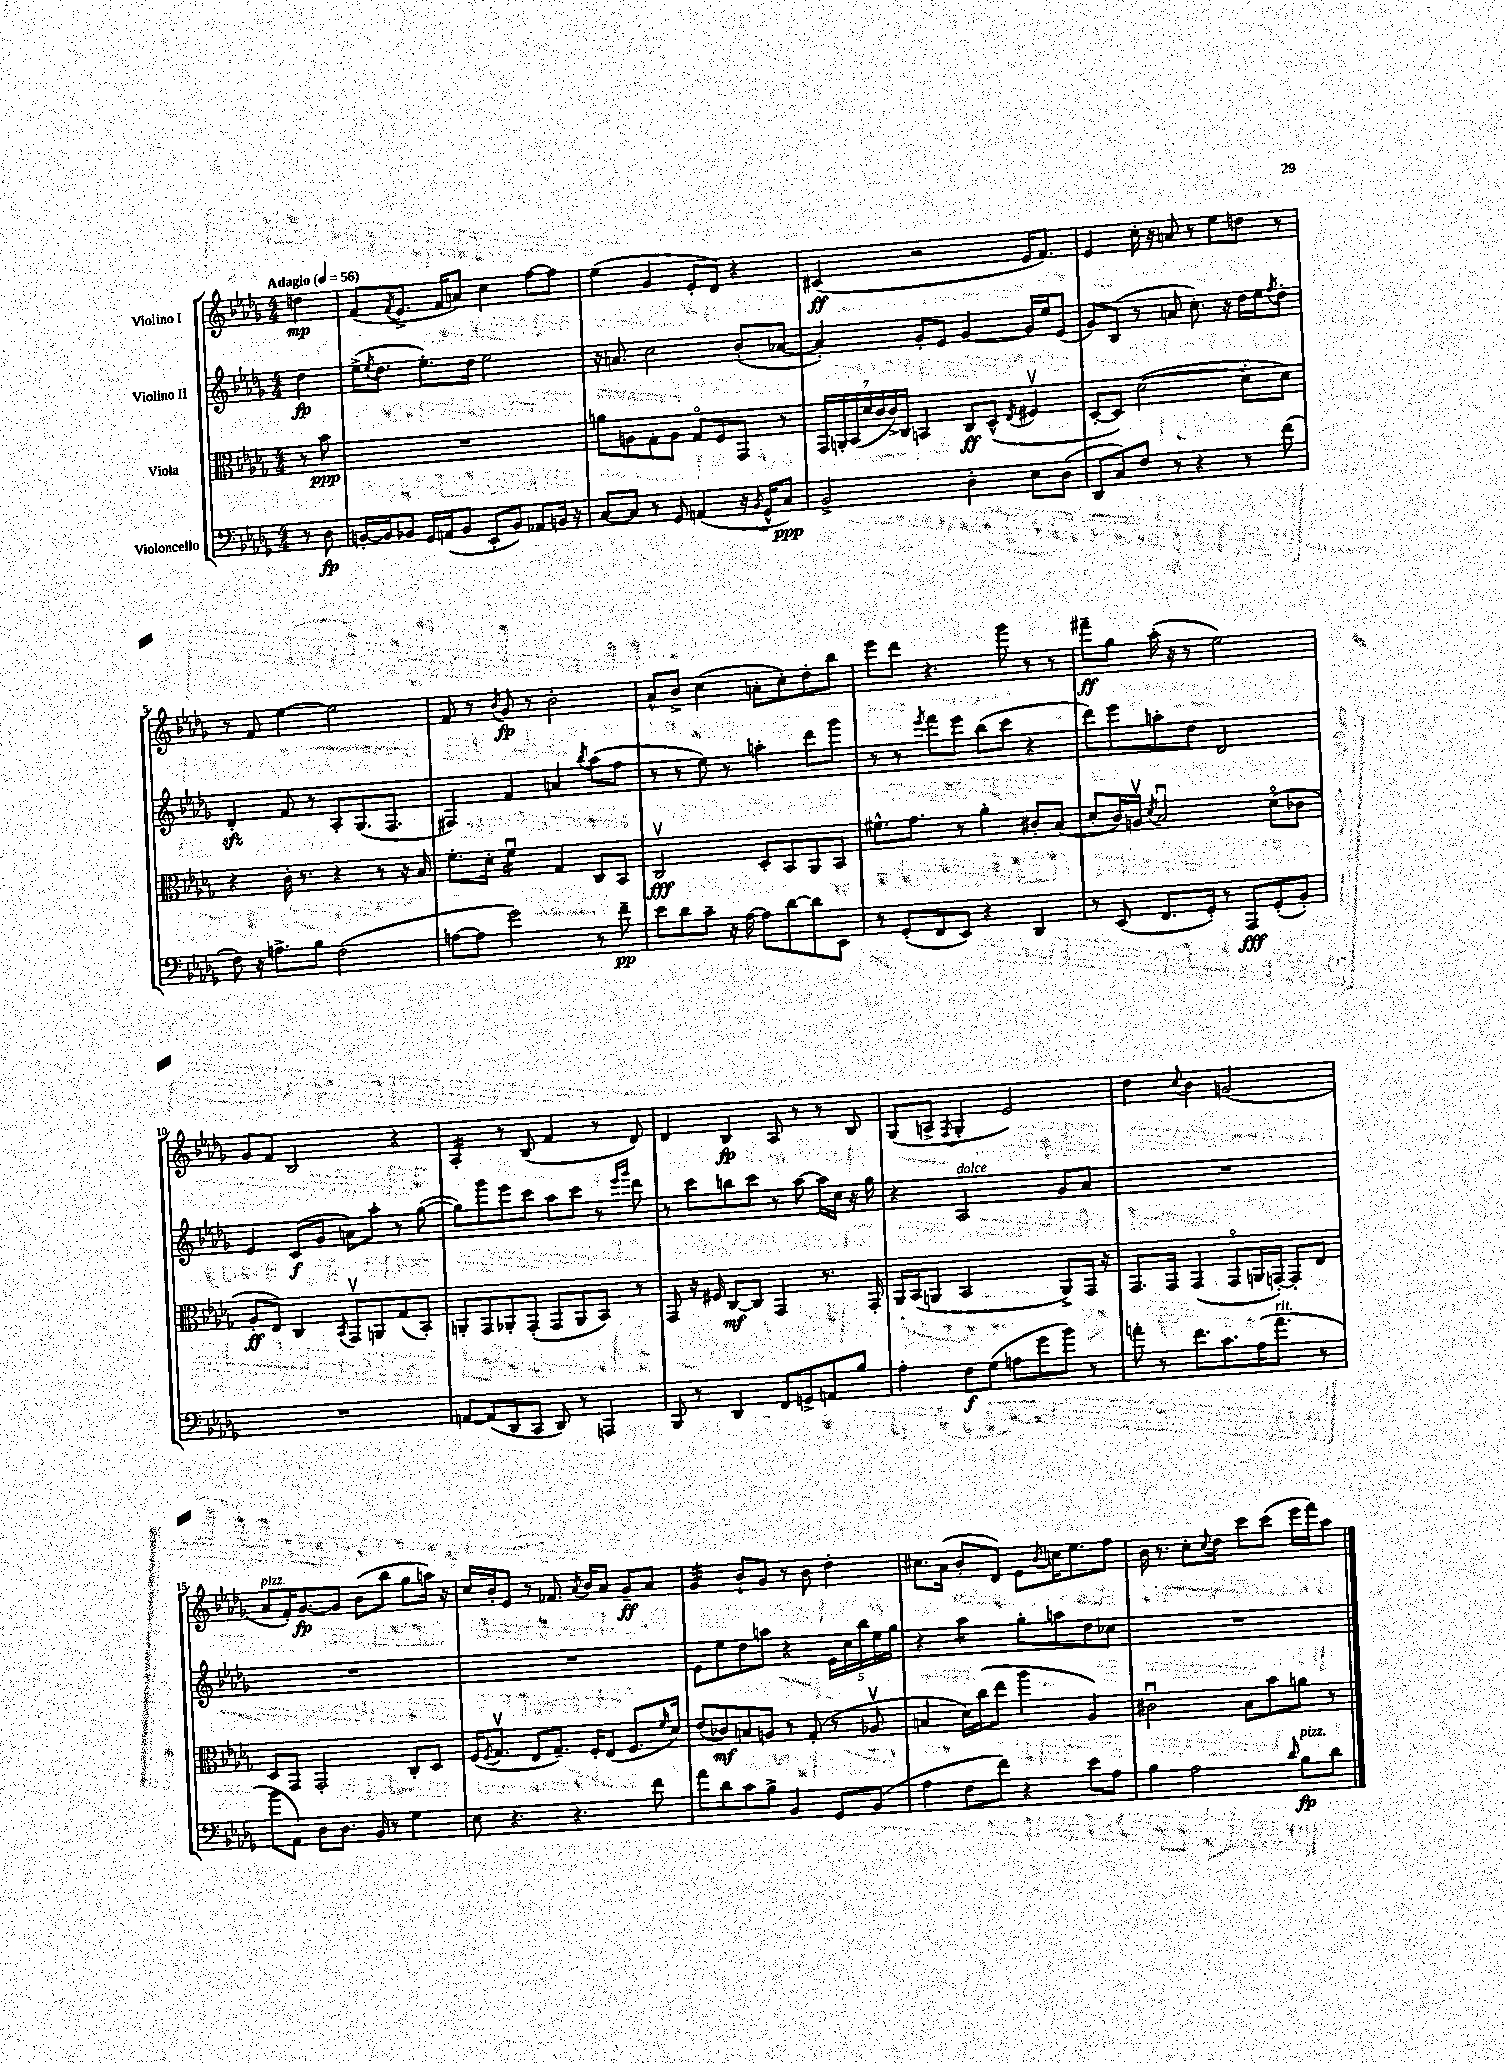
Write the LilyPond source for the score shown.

<<
\new StaffGroup <<
\new Staff = "s0" \with { instrumentName = "Violino I" } {
    \clef treble \key des \major \numericTimeSignature \time 4/4 \partial 4 \tempo "Adagio" 4 = 56
    d''4\mp |
    f'8( \acciaccatura { f'8 } ees'8.-> f'16 a'8) c''4 f''8~ f''8 |
    ees''4( ges'4 ees'8-. des'8) r4 |
    cis'4\ff( r2 ees'16 f'8.) |
    ees'4 c''16-. r16 a'8 r8 ees''8 d''8 r8 |
    r8 f'8 ees''4~ ees''2 |
    f'8 r8 \acciaccatura { bes'8 } ges'8\fp r8 bes'2-. |
    aes'8-^ bes'8-> c''4( a'8-. c''8-.) des''8-. bes''8 |
    ees'''8 des'''8 r4. ges'''8 r8 r8 |
    fis'''8--\ff ges''8 aes''16-.( r16 r8 ees''2) |
    ges'8 f'8 bes2 r4 |
    aes4:16-. r8 bes8( f'4 r8 des'8) |
    des'4 bes4\fp aes8 r8 r8 bes8 |
    ges8( a8-> \acciaccatura { f8 } ges4-. ees'2) |
    des''4 \appoggiatura { c''8 } bes'4 g'2( |
    aes'8^\markup { \italic "pizz." } f'16-.) ges'8.~\fp ges'8 bes'8( bes''8 ges''8 a''16) r16 |
    c''16 bes'16-. ees'8 r8 fes'8. \acciaccatura { aes'8 } bes'16 aes'8 ges'8--\ff aes'8 |
    ges'4:32 bes'8-! ges'8 r8 bes'8 des''4-. |
    cis''8. aes'16( bes'8-. des'8) ees'8 \acciaccatura { bes'8 } c''16 ees''8. f''8 |
    bes'16 r8. c''8-. \appoggiatura { c''8 } des''8 c'''8 c'''8( ees'''16 f'''16) aes''8 \bar "|." |
}
\new Staff = "s1" \with { instrumentName = "Violino II" } {
    \clef treble \key des \major \numericTimeSignature \time 4/4 \partial 4
    des''4\fp |
    ees''16->( \acciaccatura { ees''8 } des''8. ees''8.-.) des''16 ees''2 |
    r16 a'8. c''2 bes'8-.( aes'8~ |
    aes'4-.) ges'8-. ees'8 ges'4~ ges'16 ees''16 ees'8( |
    ges'8) bes8( r8 a'8 c''8.-.) r16 des''16 ees''16 \acciaccatura { f''8 } des''8-. |
    des'4-.\sfz f'8 r8 aes8-. ges8.( f8. |
    fis4) f'4 a'4 \acciaccatura { bes''8 } aes''8( f''8 |
    r8 r8 ees''8) r8 a''4-. des'''8 ges'''8 |
    r8 r8 \acciaccatura { ees'''8 } f'''8 ees'''8 bes''8( c'''8 r4 |
    des'''8) ees'''8 a''8-. des''8 des'2 |
    ees'4 c'8\f( ges'8 a'8) aes''8-. r8 ges''8~( |
    ges''8) ges'''8 ees'''8 c'''8 aes''8 c'''8 r8 \grace { ees'''16 ges'''16 } des'''8 |
    r8 c'''8 b''8 c'''8 r8 aes''8~ aes''16 c''16 r16 ges''16 |
    r4 aes2^\markup { \italic "dolce" } ges'8 aes'8 |
    R1 |
    R1 |
    R1 |
    ees'8 ees''8 des''8 a''8 r4 \tuplet 5/4 { ees'16 c''16 bes''16 ees''16 ges''16 } |
    r4 aes''4:8 ges''8-. a''8 des''8 ces''8 |
    R1 \bar "|." |
}
\new Staff = "s2" \with { instrumentName = "Viola" } {
    \clef alto \key des \major \numericTimeSignature \time 4/4 \partial 4
    r8 bes'8\ppp |
    R1 |
    a'8 a8 ges8-. a8 ges8\flageolet f8 ges,8 r8 |
    \tuplet 7/4 { ges,16 a,16-. bes,16( des'16 c'16 c'16->) c16 } b,4 c8\ff des8-^( \acciaccatura { ees8 } fis4\upbow |
    des8~-. des8) des'2~( des'8-. des'8) |
    r4 c'16-. r8. r4 r8 r16 bes16 |
    f'8.-. des'16-. f'4:16\downbow ges4 c8 bes,8 |
    c2\upbow\fff des8-. bes,8 aes,8 bes,8 |
    fis'8.-^ ges'8. r8 aes'4-. cis'8-. bes8( |
    des'8-. c'16) a16\upbow \acciaccatura { des'8 } bes2\downbow des'8\flageolet( ces'8 |
    aes8-.\ff ees8) c4 \acciaccatura { bes,8 } ges,8\upbow a,8 ges8( bes,8-.) |
    a,8-. ges,8 aes,8-. ges,8-.( ges,8 aes,8 bes,8) r8 |
    ges,8 r16 fis16 c8~\mf c8 ges,4 r8. ges,16-. |
    aes,16 bes,16( a,8 bes,2 a,8->) ges,16 r16 |
    ges,8. ges,16 ges,4( ges,8\flageolet a,16 g,16~-.) g,8-. ees8 |
    des8 ges,8 ges,2-. c8-. des8 |
    f16( \acciaccatura { f8 } ges8.\upbow ees8 ges8.--) f16-. ees8( f8. \grace { f'16 } des'16) |
    ees'8( ces'8\mf) b8 a8 r8 ges8-.( r8 aes8\upbow |
    b4 des'16) c''16( ees''8 aes''4 aes4) |
    cis'2\downbow bes8 bes'8 a'8 r8 \bar "|." |
}
\new Staff = "s3" \with { instrumentName = "Violoncello" } {
    \clef bass \key des \major \numericTimeSignature \time 4/4 \partial 4
    r8 des8\fp |
    b,16~-. b,16 bes,8 ges,16 a,16( bes,8 ees,8-. bes,8) aes,8 b,16 r16 |
    c8~ c8 r8 ges,8 a,4( r16 \acciaccatura { bes,8 } ges,16-^ c8\ppp) |
    bes,2-> des4-. ees8 des8( |
    des,8 c8) f8 r8 r4 r8 f'8( |
    f8) r16 a8.-> bes8 f2( |
    a8~ a8 ges'2) r8 f'8--\pp |
    ees'8 des'8 c'8-- r16 aes16~ aes8 des'8~ des'8 ees,8 |
    r8 ges,8-.( f,8 ees,8) r4 des,4 |
    r8 ees,8( f,8. ges,16-.) r8 aes,,8\fff ges,8-.( bes,8-.) |
    R1 |
    a,8~ a,8( des,8 c,8 des,8) r8 a,,4 |
    bes,,8 r8 des,4 f,8 g,8-> a,8 bes8 |
    aes4-. f8\f ges8( a8 ges'8 bes'8) r8 |
    a'8-. r8 f'8. c'8. aes16( a'8.^\markup { \italic "rit." } r8 |
    bes'8 aes,8) des8 des8. bes,16 r8 ges4 |
    ees8 r4. r4. f'8 |
    aes'8 des'8 c'8 bes8-> bes,4 ges,8 bes,8( |
    aes4 f8 f'8) r4 ees'8 aes8 |
    bes4 aes2 \grace { des'16 } bes8\fp^\markup { \italic "pizz." } des'8 \bar "|." |
}
>>
>>
